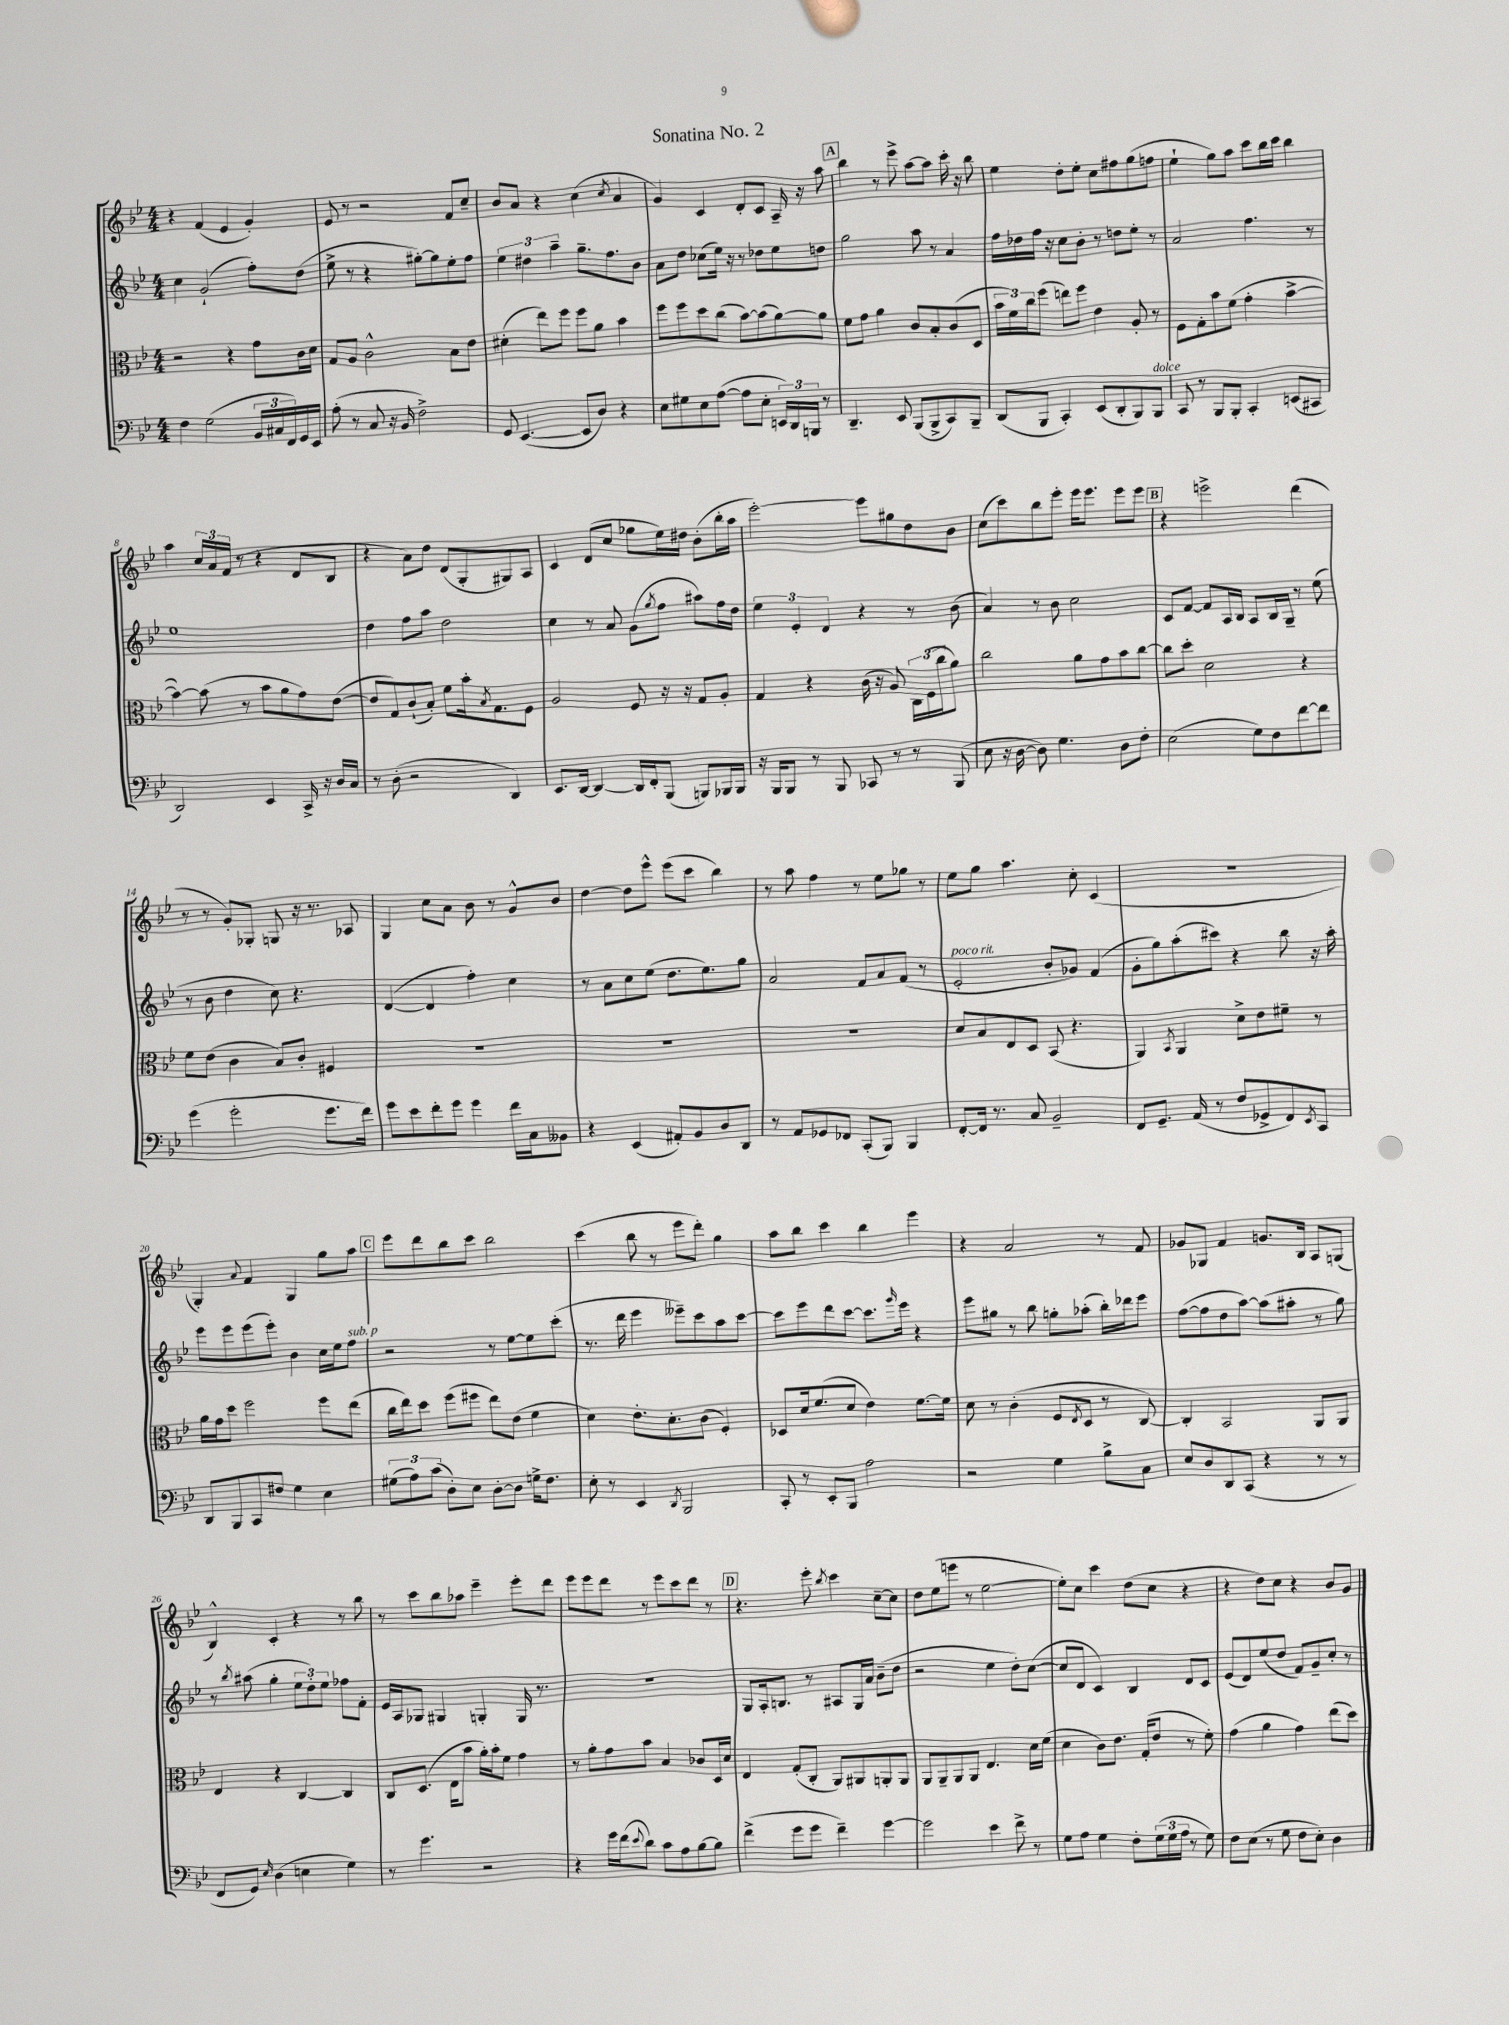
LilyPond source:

\header { title = "Sonatina No. 2" }
<<
\new StaffGroup <<
\new Staff = "s0" {
    \clef treble \key bes \major \numericTimeSignature \time 4/4
    r4 f'4( ees'4 g'4-.) |
    ees'8 r8 r2 f'8 c''8-- |
    bes'8 a'8 r4 c''4( \acciaccatura { c''8 } a'4 |
    g'4) c'4 d'8-. c'8 a16-- r16 a''8 |
    \mark \markup { \box "A" } bes''4 r8 ees'''8-> a''8~ a''8 c'''16-. r16 bes''8 |
    ees''4 d''8-. ees''8-. c''8 fis''8 g''8( f''8 |
    ees''4-! g''8) a''8 c'''8 bes''16 c'''16 bes''4 |
    a''4 \tuplet 3/2 { c''16 a'16 f'16( } r8 r4 d'8 bes8 |
    r4 a'8) d''8 d'8( g8-. gis8) a8 |
    c'4 d'8( c''8 ges''8 ees''16) dis''16 bes'8-.( bes''16-. a''16 |
    ees'''2~-.) ees'''8 gis''8 d''8 bes'8 |
    c''8( c'''8) bes''8 ees'''8-. ees'''16 ees'''8. ees'''8 ees'''8 |
    \mark \markup { \box "B" } r4 e'''2-> d'''4( |
    r8 r8 g'8-.) ges8-. g8 r16 r8. aes8 |
    g4 c''8 a'8 bes'8 r8 g'8-^ bes'8 |
    d''4~ d''8 ees'''8-^ ees'''8( c'''8 bes''4) |
    r8 a''8 f''4 r8 ees''8 ges''8 r8 |
    ees''8 g''8 a''4. c''8-. c'4( |
    R1 |
    g4-.) \appoggiatura { a'8 } f'4 g4 g''8 a''8 |
    \mark \markup { \box "C" } ees'''8 d'''8 bes''8 c'''8 bes''2 |
    c'''4( bes''8 r8 ees'''8 d'''8-.) g''4 |
    a''8 bes''8 c'''4 bes''4 ees'''4 |
    r4 a'2 r8 f'8 |
    ges'8 ges8 f'4 g'8. bes16 a8 g8( |
    bes4-^) c'4-. r4 r8 bes''8 |
    r8 c'''8 bes''8 aes''8 ees'''4-- ees'''8-. d'''8 |
    ees'''8 ees'''8 d'''8 r8 ees'''8 c'''8 d'''8 r8 |
    \mark \markup { \box "D" } r4. ees'''8-. \acciaccatura { bes''8 } c'''4 c''8~-- c''8 |
    d''8 ees''8( e'''8 r8 ees''2~ |
    ees''8-.) c''8 c'''4 d''8( c''8 r4 |
    r4 d''8) c''8 r4 bes'8 g'8 \bar "|." |
}
\new Staff = "s1" {
    \clef treble \key bes \major \numericTimeSignature \time 4/4
    c''4 g'2-!( f''8-.) d''8( |
    ees''8-> r8 r4 gis''8~-.) gis''8 ees''8-. f''8 |
    \tuplet 3/2 { ees''4 dis''4 a''4-- } g''8.-- f''8. bes'8 |
    a'8 d''8 ces''8( ees''16) r16 r8 des''8 ees''8 d''8 |
    \mark \markup { \box "A" } g''2 a''8 r8 a'4 |
    f''16 des''16 f''16 r16 c''8 bes'8-. r8 d''8 ees''8-. r8 |
    a'2 f''4. r8 |
    ees''1 |
    d''4 f''8 a''8 d''2 |
    c''4 r8 a'8 g'8( \acciaccatura { g''8 } f''8 ais''8) f''16 d''16 |
    \tuplet 3/2 { ees''4 ees'4-. d'4 } r4 r8 bes'8( |
    a'4) r8 bes'8 c''2 |
    \mark \markup { \box "B" } c'8 f'8~ f'8 a16 bes16 a8 bes16 g16-- r8 ees''8( |
    r8 bes'8 d''4 c''8) r4. |
    d'4~( d'4 f''4-.) c''4 |
    r8 a'8 c''8 ees''8( d''8. ees''8.) g''8 |
    a'2 f'8 a'8 f'8( r8 |
    ees'2-.^\markup { \italic "poco rit." } bes'8-. ges'8) f'4( |
    g'8-. g''8) a''8-.( cis'''8) r4 bes''8 r16 a''16-. |
    ees'''8 ees'''8 ees'''8( ees'''8-.) bes'4 c''16 ees''16 f''8^\markup { \italic "sub. p" } |
    \mark \markup { \box "C" } r2 r8 ees''8~ ees''8 c'''8-.( |
    r8. d'''16 ees'''4 eeses'''8--) c'''8 a''8 c'''8~ |
    c'''8 ees'''8 d'''8 c'''8~ c'''8. \grace { g'''16 } ees'''16 r4 |
    ees'''8 gis''8 r8 bes''8 g''8-. aes''8-.( bes''16-.) des'''16 ees'''8 |
    f''8~( f''8 d''8 a''8~) a''8( ais''8-. r8 g''8) |
    r8 \acciaccatura { bes''8 } ais''8( g''4-. \tuplet 3/2 { ees''8 d''8-.) ees''8 } fes''8 f'8-. |
    ees'16 a16 ges8 gis4 g4-. g16 r8. |
    R1 |
    \mark \markup { \box "D" } g8 a16-. b8. r8 ais8 g16 a'16 bes'8--( d''8 |
    r2 ees''4 d''8-.) c''8~( |
    c''8 d'8 c'4) bes4 d'8 c'8 |
    ees'8( d'8) ees''8( d''8 f'8) g'8-- c''8-. r8 \bar "|." |
}
\new Staff = "s2" {
    \clef alto \key bes \major \numericTimeSignature \time 4/4
    r2 r4 g'8 c'16 d'16 |
    g8 a8 c'2-^ bes8 ees'8 |
    dis'4-.( ees''8) f''8 f''8 a'8 bes'4 |
    f''8 f''8 d''8 c''8( bes'8~) bes'8( a'8~) a'8 |
    \mark \markup { \box "A" } f'8 g'8 a'4 c'8 bes8-. c'8( d8 |
    \tuplet 3/2 { bes'16 f'16) c''16 } f''8( e''8) f''8 ees'4 a8-. r8 |
    f8 g8-. bes'8 f'8( g'4-. bes'4~-> |
    bes'4~) bes'8( r8 bes'8 a'8 g'8) ees'8~( |
    ees'8 g8) c'8-!( bes8-.) f'8 bes'16-. \acciaccatura { bes8 } g8. f8 |
    a2 f8 r16 r16 g8 a8-. |
    g4 r4 c'16( r16 a8) \tuplet 3/2 { c16 f16( c''16 } a'8) |
    c''2 a'8 g'8 bes'8 c''8~ |
    \mark \markup { \box "B" } c''8 d''8-. d'2 r4 |
    f'8 ees'8( c'4 bes8) c'8-. fis4 |
    R1 |
    R1 |
    R1 |
    d'8 bes8 ees8 d8 bes,8( r4. |
    a,4) \acciaccatura { bes,8 } a,4 d'8-> ees'8 fis'8-- r8 |
    a'16 g'16 d''8 f''2 f''8 ees''8( |
    \mark \markup { \box "C" } c''16 ees''16) d''8 f''8( fis''8 ees''8) ees'8( f'4 |
    d'4) ees'8.-. d'8.-. c'8( f4-.) |
    des8 d'16 f'8.( d'8 ees'4) f'8.~ f'16 |
    d'8 r8 c'4-.( f8 \acciaccatura { ees8 } d8 r8 c8~) |
    c4-. bes,2 a,8 a,8 |
    ees4 r4 c4~ c4 |
    c8 d8.( ees16 bes'8 a'16-.) bes'16-. f'8 g'4 |
    r8 a'8-. g'8 bes'8 bes4 ces'8 d16 d'16 |
    \mark \markup { \box "D" } ees4 g8-.( c8-. a,8) ais,8 a,8-. a,8 |
    a,8 a,8-- a,8 a,8 ees4. d'16 f'16( |
    d'4 c'8) ees'8. g16-.( ees'8 r8 f'8-.) |
    g'4( a'4 g'4) ees''8( d''8) \bar "|." |
}
\new Staff = "s3" {
    \clef bass \key bes \major \numericTimeSignature \time 4/4
    f4 g2( \tuplet 3/2 { bes,16 cis16 f,16) } g,16 ees,16 |
    a8-.( r8 c8 r16 bes,16 f2->) |
    g,8 ees,4.~( ees,8 d8) r4 |
    ees8 gis8 ees8 a8~( a8 ees8-. \tuplet 3/2 { e,16) d,16 b,,16 } r8 |
    \mark \markup { \box "A" } d,4.-- ees,8 bes,,8( bes,,8-> c,8) bes,,8-- |
    d,8( bes,,8 c,4-.) ees,8( d,8-. bes,,8) bes,,8^\markup { \italic "dolce" } |
    c,8 r8 bes,,8 bes,,8-. c,4-. e,8( cis,8 |
    d,2) ees,4 c,16-> r16 d16 c16 |
    r8 d8-.( r2 d,4) |
    ees,8. d,16~ d,4~ d,16 f,16-. bes,,8( b,,8) bes,,16 bes,,16 |
    r16 bes,,16 bes,,8 r8 bes,,8 ces,8 r8 r8 bes,,8( |
    ees8 r16 d16~ d8) g4. d8 f8-. |
    \mark \markup { \box "B" } ees2( g8) f8 f'8~ f'8 |
    g'4( g'2-. g'8. f'16) |
    g'8 ees'8 f'8-. g'8 g'4 f'16 c16 beses,8 |
    r4 ees,4( ais,8-.) bes,8 d8 d,8 |
    r8 a,8 ges,8 fes,8 c,8-.( bes,,8) bes,,4 |
    f,8~-. f,16 r8. c8 bes,2-- |
    f,8 g,8.-- a,16( r8 f8 ges,8-> f,8) \acciaccatura { ees,8 } c,8 |
    d,8 bes,,8 c,8 fis8 g4 ees4 |
    \mark \markup { \box "C" } \tuplet 3/2 { gis8( a8) c'8( } d8-.) ees8 d8~-. d8 g16-> f8. |
    ees8-. r8 ees,4 \acciaccatura { d,8 } bes,,2 |
    c,8-. r8 ees,8-. bes,,8 a2 |
    r2 g4 bes8-> c8 |
    ees8 d8 d,8 c,8( r4 r8 r8 |
    f,8 g,8) \grace { ees16 } d4( e4 g4) |
    r8 g'4. r2 |
    r4 g'16 f'16( \appoggiatura { ees'8 } d'8) c'8 a8 bes8~ bes8 |
    \mark \markup { \box "D" } f'4->( g'8 g'8 f'4--) g'4~ |
    g'2 ees'4 f'8-> r8 |
    g8 a8 g4 f8-. \tuplet 3/2 { g16( g16 a16 } r8 g8) |
    f8 ees8( r8 g8 f8 ees8-.) d4 \bar "|." |
}
>>
>>
